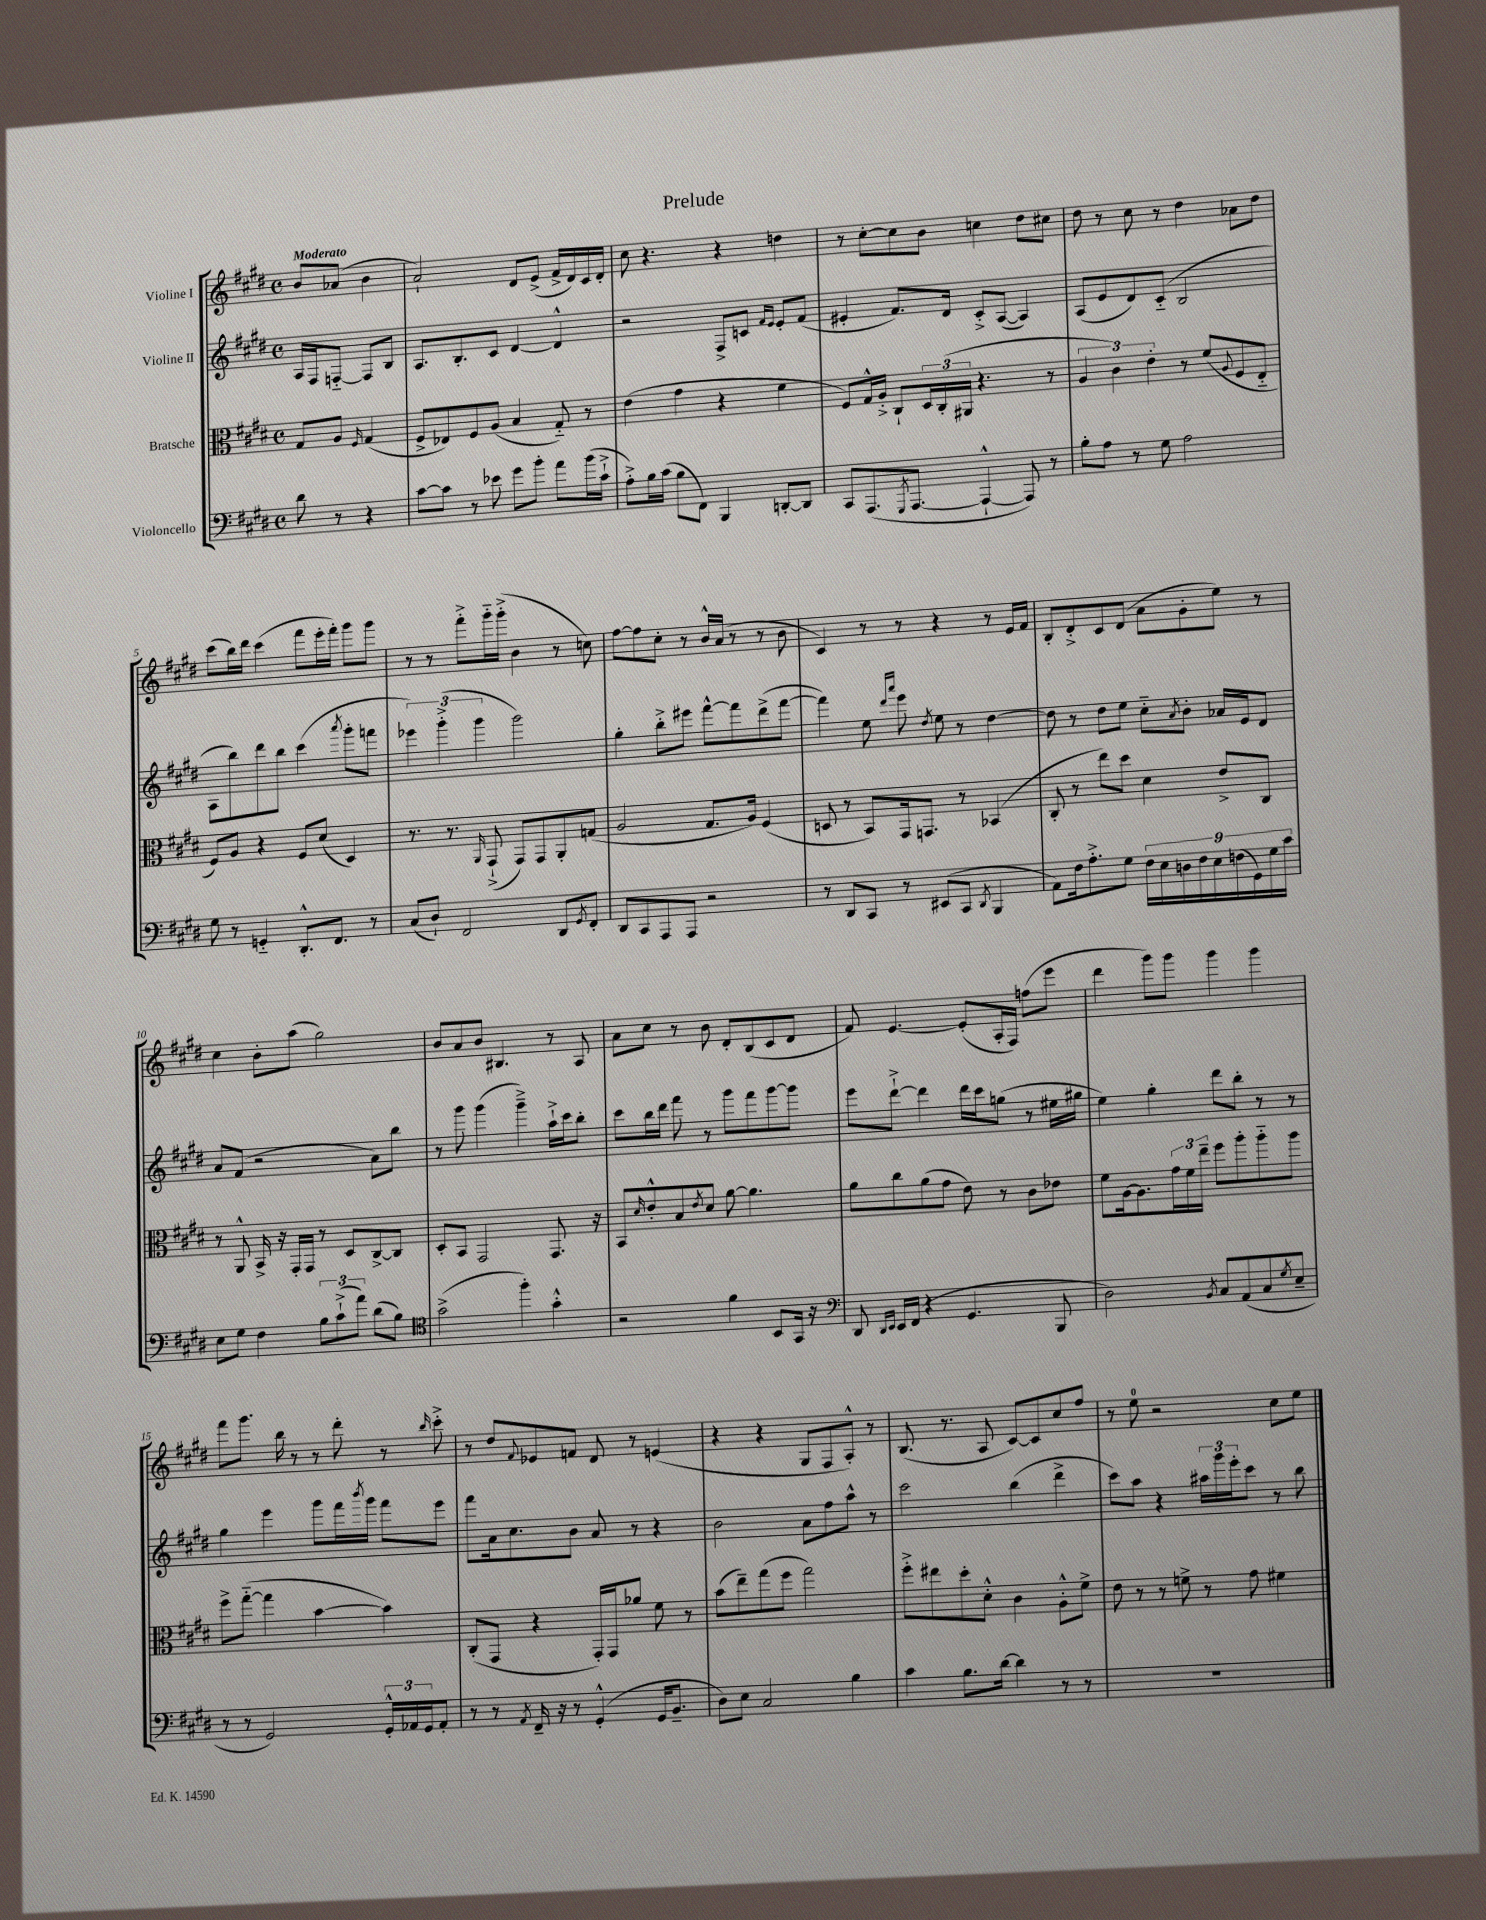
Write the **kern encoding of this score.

**kern	**kern	**kern	**kern
*part4	*part3	*part2	*part1
*staff4	*staff3	*staff2	*staff1
*I"Violoncello	*I"Bratsche	*I"Violine II	*I"Violine I
*clefF4	*clefC3	*clefG2	*clefG2
*k[f#c#g#d#]	*k[f#c#g#d#]	*k[f#c#g#d#]	*k[f#c#g#d#]
*M4/4	*M4/4	*M4/4	*M4/4
*met(c)	*met(c)	*met(c)	*met(c)
=	=	=	=
!	!	!	!LO:TX:a:B:t=Moderato
8d#\	8G#/L	16A/LL	8b/L
.	.	16F#/J	.
8r	8A/J	[8Fn/J	(8a-X/J
.	16qqF#/	.	.
4r	(4G#/	8F/L]	4b\
.	.	8B/J	.
=1	=1	=1	=1
[8c#\L	8F#^/L	8.A/L	2a`/)
8c#\J]	8E-X/)	.	.
.	.	8.B'/	.
8r	8F#/	.	.
8e-X\	(8A/J	8c#/J	.
8g#\L	4B/	[4d#/	8d#/L
8b'\J	.	.	(8e^/J
8a\L	8G#/)	4d#^^/]	16f#^/LL
.	.	.	16d#/)
(16b\L	8r	.	16c#/
16c#`^\JJ	.	.	16d#'/JJ
=2	=2	=2	=2
8A'^\L)	(4e\	2r	8cc#\
16B\L	.	.	4.r
(16c#\JJ	.	.	.
8B\L	4g#\	.	.
8FF#\J)	.	.	.
4BBB/	4r	8F#^/L	4r
.	.	8cn/J	.
.	.	16qqf#/LL	.
.	.	16qqe/JJ	.
[8DDn'/L	4f#\	8e'/L	4ddn\
8DD/J]	.	(8f#/J	.
=3	=3	=3	=3
8CC#/L	8F#/L)	4e#X'/	8r
(8.AAA/	16G#^^/L	.	[8cc#'\L
.	16A'^/JJ	.	.
.	8C#`/L	8.f#/L)	8cc#\]
8qGGG#/	.	.	.
[8.AAA/J	.	.	.
.	24D#/L	.	8b\J
.	(24C#'/	.	.
.	.	16d#/Jk	.
.	24AA#X/JJ	.	.
4AAA`^^/_	4.r	8c#'^/L	4ccn\
.	.	([8A/J	.
8AAA/])	.	4A/])	8dd#\L
8r	8r	.	8cc#X\J
=4	=4	=4	=4
8B'\L	6A/	(8A/L	8dd#\
8A\J	.	8e/	8r
.	6c#\)	.	.
8r	.	8d#/)	8cc#\
.	6e'\	.	.
8G#\	.	(8c#/J	8r
2A\	8r	2B/	4dd#\
.	(8f#/L	.	.
.	8qqA/	.	.
.	8F#/	.	8a-X\L
.	8E/J	.	8dd#\J
!!LO:LB:g=z
=5	=5	=5	=5
8G#\	8F#/L)	8A\L	(8ccc#\L
8r	8A/J	8bb\)	16bb\L)
.	.	.	16ddd#\JJ
4GGn/	4r	8ddd#\	(4ccc#\
.	.	8bb\J	.
8.DD#'^^/L	8F#/L	(4ccc#\	8fff#\L
.	(8d#/J	.	16eee'\L
8.FF#/J	.	.	16fff#'\JJ)
.	.	8qaaa/	.
.	4D#/)	8ggg#'\L	8ggg#\L
8r	.	8fffn\J	8ggg#\J
=6	=6	=6	=6
(8C#/L	8.r	6eee-X\)	8r
8D#`/J)	.	.	8r
.	.	(6ggg#'^\	.
.	8.r	.	.
2FF#/	.	.	8fff#'^\L
.	.	6ggg#\	.
.	16qqAA/	.	.
.	(8GG#`^/	.	16ggg#\L
.	.	.	(16ggg#'^\JJ
.	8GG#/L)	2ggg#\)	4b\
.	8GG#/	.	.
8DD#/L	8AA'/	.	8r
8qGG#/	.	.	.
8FF#'/J	(8Gn/J	.	8ccn\)
=7	=7	=7	=7
8DD#/L	2A/	4gg#'\	[8ff#\L
8CC#/	.	.	8ff#\]
8AAA/	.	8bb'^\L	8cc#'\J
8AAA/J	.	8eee#X\J	8r
2r	8.G#/L	[8fff#^^\L	16b^^/LL
.	.	.	(16a/JJ
.	.	8fff#\]	8r
.	16A/Jk)	.	.
.	(4F#/	(8ddd#^\	8r
.	.	[8fff#\J	8b\
=8	=8	=8	=8
8r	8Dn/	4fff#\])	4c#/)
8DD#/L	8r	.	.
8CC#/J	8BB/L)	8ee\	8r
.	.	16qqddd#/LL	.
.	.	16qqaaa/JJ	.
8r	16GG#/k	8eee\	8r
.	8.GGn/J	.	.
.	.	8qdd#/	.
(8EE#X/L	.	8ee\	4r
8CC#/J	8r	8r	.
8qDD#/	.	.	.
4BBB/	(4BB-X/	[4dd#\	8r
.	.	.	16e/LL
.	.	.	16f#/JJ
=9	=9	=9	=9
8AA\L)	8C#'/	8dd#\]	8B'/L
16F#\k	8r	8r	8d#'^/
8.A'^\	.	.	.
.	8ee\L)	8dd#\L	8c#/
8G#\J	8dd#\J	8ee\J	(8d#/J
18F#\LL	4d#\	8cc#\L	8a\L
18E\	.	.	.
18Dn\	.	.	.
.	.	8qa/	.
.	.	8b'\J	8g#'\
18F#\	.	.	.
18E\	.	.	.
.	8e^/L	16a-X/LL	8ee\J)
(18Fn\	.	.	.
.	.	16e/J	.
18GG#\)	.	.	.
.	8C#/J	8d#/J	8r
18G#\	.	.	.
18c#\JJ	.	.	.
!!LO:LB:g=z
=10	=10	=10	=10
8E\L	8r	8a/L	4cc#\
8G#\J	8AA^^/	(8f#/J	.
4F#\	16BB^/	2r	8b'\L
.	16r	.	.
.	16GG#'/LL	.	(8aa\J
.	16GG#/JJ	.	.
12B\L	8r	.	2gg#\)
(12c#`^\	.	.	.
.	8D#/L	.	.
12a\J)	.	.	.
(8d#\L	[8C#^/	8a\L)	.
8B\J)	8C#/J]	8bb\J	.
=11	=11	=11	=11
*clefC4	*	*	*
(2g#^\	8D#'/L	8r	8b/L
.	8BB/J	8ggg#\	8a/
.	2GG#/	(4ggg#\	8b/J
.	.	.	4.B#X/
4ff#'\)	.	4ggg#~^\)	.
4g#'^^\	8.GG#/	16aa`^\LL	8r
.	.	16ccc#\J	.
.	.	8bb'\J	8A/
.	16r	.	.
=12	=12	=12	=12
2r	8BB/L	8ccc#\L	8a\L
.	16qqd#/	.	.
.	8e'^^/	16bb\L	8cc#\J
.	.	16ddd#\JJ	.
.	8B/	8fff#\	8r
.	8qe/	.	.
.	8d#/J	8r	8b\
4f#\	[8a\	8ggg#\L	8d#'/L
.	4.a\]	8fff#\	(8B/
8BB/L	.	[8ggg#\	8c#/
16GG#/Jk	.	8ggg#\J]	8d#/J
16r	.	.	.
=13	=13	=13	=13
*clefF4	*	*	*
8DD#/	8a\L	8eee\L	8f#/)
16qqDD#/LL	.	.	.
16qqEE/JJ	.	.	.
16EE/LL	8cc#\	[8ddd#`^\J	[4.e/
(16FF#/JJ	.	.	.
4r	(8a\	4ddd#\]	.
.	8g#\J	.	.
4.GG#/	8e\)	16ddd#\LL	(8e'/L]
.	.	16ccc#\J	.
.	8r	(8ggn\J	16A'/L
.	.	.	16F#/JJ)
.	8c#\L	8r	(8ffn\L
8BBB/	8e-X\J	16ee#X\LL	8eee\J
.	.	16gg#X\JJ	.
=14	=14	=14	=14
2D#\)	8f#\L	4ee\)	4ddd#\
.	[16A\k	.	.
.	8.A\]	.	.
.	.	4gg#'\	8ggg#\L)
.	24g#\L	.	8ggg#\J
.	24f#\	.	.
.	24ee~\JJ	.	.
8qBB/	.	.	.
8C#/L	8ff#\L	8ddd#\L	4ggg#\
(8AA/	8aa'\	8bb'\J	.
8C#/	8aa\	8r	4ggg#\
8qG#/	.	.	.
8E~/J	8aa\J	8r	.
!!LO:LB:g=z
=15	=15	=15	=15
8r	8ff#^\L	4gg#\	8fff#\L
8r	([8gg#\J	.	8.ggg#\J
2GG#/)	4gg#\]	4eee\	.
.	.	.	16bb\
.	.	.	8r
.	[4b\	8ggg#\L	8r
.	.	16fff#\L	8ddd#'\
.	.	8qbbb/	.
.	.	16ggg#\JJ	.
24GG#'^^/LL	4b\])	8fff#\L	8r
24AA-X/	.	.	.
24GG#/J	.	.	.
.	.	.	16qqbb/
8AA-'/J	.	8eee\J	8ccc#'^\
=16	=16	=16	=16
8r	(8C#'/L	8fff#\L	8r
8r	8GG#/J	16a\k	8dd#/L
.	.	8.cc#\	.
8qAA/	.	.	8qqf#/
16FF#~/	4r	.	8e-X/
16r	.	.	.
8r	.	8b\J	8fn/J
(4GG#'^^/	16GG#'/LL)	8a/	8d#/
.	16GG#/J	.	.
.	8a-X/J	8r	8r
16GG#/KL	8f#\	4r	(4en/
8.BB~/J	.	.	.
.	8r	.	.
=17	=17	=17	=17
8D#\L)	(8b\L	2b\	4r
8E\J	8ee~\)	.	.
2C#/	(8gg#\	.	4r
.	8ff#\J	.	.
.	2gg#\)	8a\L	8G#/L
.	.	8ff#\	8F#/
4B\	.	8aa^^\J	8A'^^/J)
.	.	8r	8r
=18	=18	=18	=18
4c#\	8ff#'^\L	2ccc#\	(8.B/
.	8ee#X\	.	.
.	.	.	8.r
8.B\L	8dd#'\	.	.
.	8d#'^^\J	.	8A/
[16d#\Jk	.	.	.
4d#\]	4c#\	(4bb\	[8c#/L)
.	.	.	8c#/]
8r	8A'^^\L	4ddd#^\	8cc#/
8r	8f#^\J	.	8ff#/J
=19	=19	=19	=19
1r	8e\	8ccc#\L)	8r
.	8r	8aa\J	8ee\
.	8r	4r	2r
.	8fn^\	.	.
.	8r	24aa#X\LL	.
.	.	24ggg#\	.
.	.	24eee'\J	.
.	8g#\	8ccc#\J	.
.	4f#X\	8r	8cc#\L
.	.	8bb\	8ee\J
==	==	==	==
*-	*-	*-	*-
